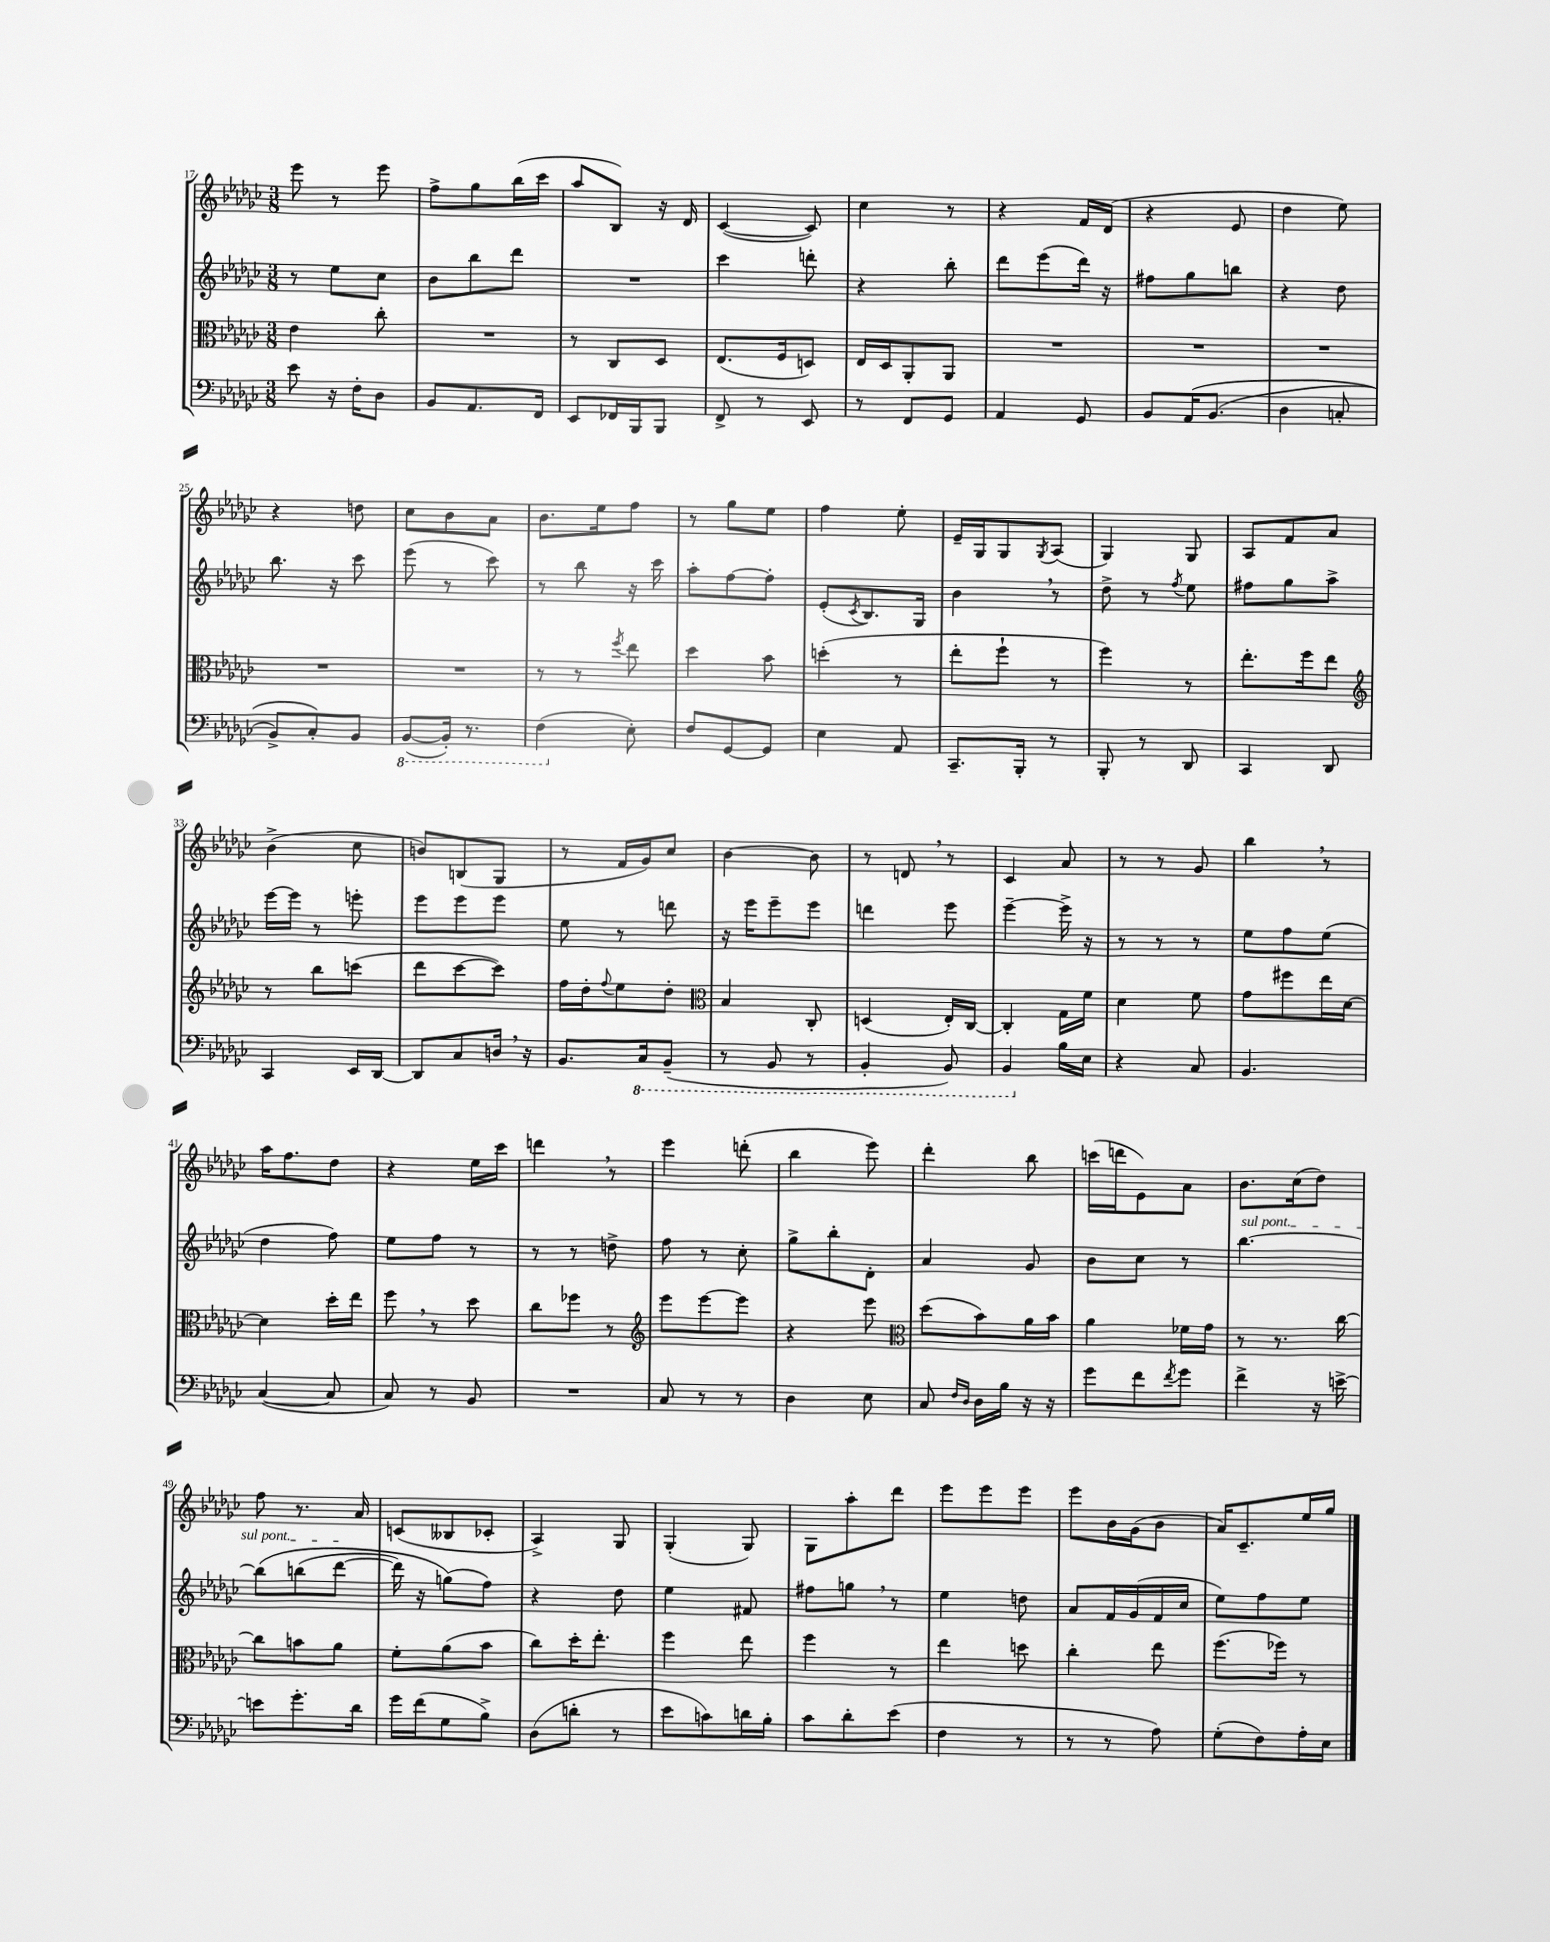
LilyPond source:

<<
\new StaffGroup <<
\new Staff = "s0" {
    \clef treble \key ges \major \numericTimeSignature \time 3/8
    ees'''8 r8 ees'''8 |
    f''8-> ges''8 bes''16( ces'''16 |
    aes''8 bes8) r16 des'16 |
    ces'4~( ces'8) |
    ces''4 r8 |
    r4 f'16 des'16( |
    r4 ees'8 |
    des''4 ees''8) |
    r4 d''8 |
    ces''8 bes'8 aes'8 |
    bes'8. ees''16 f''8 |
    r8 ges''8 ees''8 |
    f''4 ees''8-. |
    ees'16-- ges16 ges8 \acciaccatura { ges8 } aes8( |
    ges4) ges8 |
    aes8 f'8 aes'8 |
    bes'4->( ces''8 |
    b'8) b8( ges8 |
    r8 f'16 ges'16) ces''8 |
    bes'4~ bes'8 |
    r8 d'8 \breathe r8 |
    ces'4 aes'8 |
    r8 r8 ges'8 |
    bes''4 \breathe r8 |
    aes''16 f''8. des''8 |
    r4 ees''16 ces'''16 |
    d'''4 \breathe r8 |
    ees'''4 d'''8-.( |
    bes''4 ees'''8) |
    des'''4-. bes''8 |
    c'''16( d'''16 ees'8) aes'8 |
    bes'8. ces''16( des''8) |
    f''8 r8. aes'16 |
    c'8( beses8 ces'8-. |
    aes4->) ges8 |
    ges4-.( ges8) |
    ges8 aes''8-. des'''8 |
    ees'''8 ees'''8 ees'''8 |
    ees'''8 bes'16 ges'16( bes'8 |
    aes'16) ces'8.-- ees''16 ges''16 \bar "|." |
}
\new Staff = "s1" {
    \clef treble \key ges \major \numericTimeSignature \time 3/8
    r8 ees''8 ces''8 |
    bes'8 bes''8 des'''8 |
    R4. |
    ces'''4 d'''8-. |
    r4 bes''8-. |
    des'''8 ees'''8( des'''16) r16 |
    fis''8 ges''8 b''8 |
    r4 des''8 |
    bes''8. r16 ces'''8 |
    ees'''8( r8 ces'''8) |
    r8 bes''8 r16 ces'''16 |
    aes''8-. f''8~ f''8-. |
    ees'8-.( \acciaccatura { ces'8 } bes8.) ges16 |
    bes'4 \breathe r8 |
    des''8-> r8 \acciaccatura { f''8 } ees''8 |
    fis''8 ges''8 aes''8-> |
    ees'''16~ ees'''16 r8 e'''8-. |
    ees'''8 ees'''8 ees'''8 |
    ees''8 r8 d'''8 |
    r16 ees'''16 ees'''8-- ees'''8 |
    d'''4 ees'''8 |
    ees'''4~-- ees'''16-> r16 |
    r8 r8 r8 |
    ees''8 f''8 ees''8( |
    des''4 f''8) |
    ees''8 f''8 r8 |
    r8 r8 d''8-> |
    f''8 r8 ces''8-. |
    ges''8-> bes''8-. des'8-. |
    aes'4 ges'8 |
    bes'8 ces''8 r8 |
    \once \override TextSpanner.bound-details.left.text = \markup { \italic "sul pont." } bes''4.~\startTextSpan |
    bes''8\( b''8( des'''8~\stopTextSpan |
    des'''16) r16 g''8(\) f''8) |
    r4 des''8 |
    ees''4 fis'8 |
    fis''8 g''8 \breathe r8 |
    ees''4 d''8 |
    aes'8 f'16 ges'16( f'16 ces''16 |
    ees''8) f''8 ees''8 \bar "|." |
}
\new Staff = "s2" {
    \clef alto \key ges \major \numericTimeSignature \time 3/8
    ees'4 ces''8-. |
    R4. |
    r8 ces8 des8 |
    ees8.( f16 d8) |
    ees16 des16 aes,8-. aes,8 |
    R4. |
    R4. |
    R4. |
    R4. |
    R4. |
    r8 r8 \acciaccatura { f''8 } ees''8 |
    des''4 bes'8 |
    d''4-.( r8 |
    ees''8-. f''8-! r8 |
    f''4) r8 |
    ees''8.-. f''16 ees''8 |
    \clef treble r8 bes''8 c'''8( |
    des'''8 ces'''8~ ces'''8) |
    f''16 des''16-. \appoggiatura { f''8 } ees''8 des''8-. |
    \clef alto bes4 ces8-. |
    d4( ees16-.) ces16~ |
    ces4-. ges16 f'16 |
    des'4 f'8 |
    ges'8 fis''8 ees''16 des'16~ |
    des'4 des''16-. ees''16 |
    f''8 \breathe r8 des''8 |
    ces''8 fes''8 r8 |
    \clef treble ees'''8 ees'''8~ ees'''8 |
    r4 ees'''8 |
    \clef alto des''8( bes'8) aes'16 bes'16 |
    aes'4 fes'16 ges'16 |
    r8 r8. ces''16~ |
    ces''8 b'8 aes'8 |
    f'8-. aes'8( bes'8 |
    ces''8) des''16-. ees''8.-. |
    f''4 ees''8 |
    f''4 r8 |
    ees''4 d''8 |
    ces''4-. ees''8 |
    f''8.( fes''16) r8 \bar "|." |
}
\new Staff = "s3" {
    \clef bass \key ges \major \numericTimeSignature \time 3/8
    ees'8 r16 f16-. des8 |
    bes,8 aes,8. f,16 |
    ees,8 fes,16 bes,,16 bes,,8 |
    f,8-> r8 ees,8 |
    r8 f,8 ges,8 |
    aes,4 ges,8 |
    bes,8 aes,16\( bes,8.( |
    des4 c8-. |
    bes,8->) ces8-.\) bes,8 |
    \ottava #-1 bes,,8~( bes,,16-.) r8. |
    f,4( \ottava #0 ees8-.) |
    f8 ges,8~ ges,8 |
    ees4 aes,8 |
    ces,8.-- bes,,16-. r8 |
    bes,,8-. r8 des,8 |
    ces,4 des,8 |
    ces,4 ees,16 des,16~ |
    des,8 ces8 d16 \breathe r16 |
    bes,8. \ottava #-1 ces,16 bes,,8--( |
    r8 bes,,8 r8 |
    bes,,4-. bes,,8) |
    bes,,4 \ottava #0 bes16 ees16 |
    r4 ces8 |
    bes,4. |
    ces4~( ces8 |
    ces8) r8 bes,8 |
    R4. |
    ces8 r8 r8 |
    des4 ees8 |
    ces8 \grace { f16 des16 } des16 bes16 r16 r16 |
    ges'8 f'8 \acciaccatura { f'8 } ges'8 |
    f'4-> r16 e'16~-> |
    e'8 ges'8.-. des'16 |
    ges'16 f'16( ges8 bes8->) |
    des8( d'8-. r8 |
    ees'8 c'8) d'16 bes16-. |
    ces'8 des'8-. ees'8( |
    f4 r8 |
    r8 r8 aes8) |
    ges8-.( f8) aes16-. ees16 \bar "|." |
}
>>
>>
\layout { \context { \Score currentBarNumber = #17 } }
